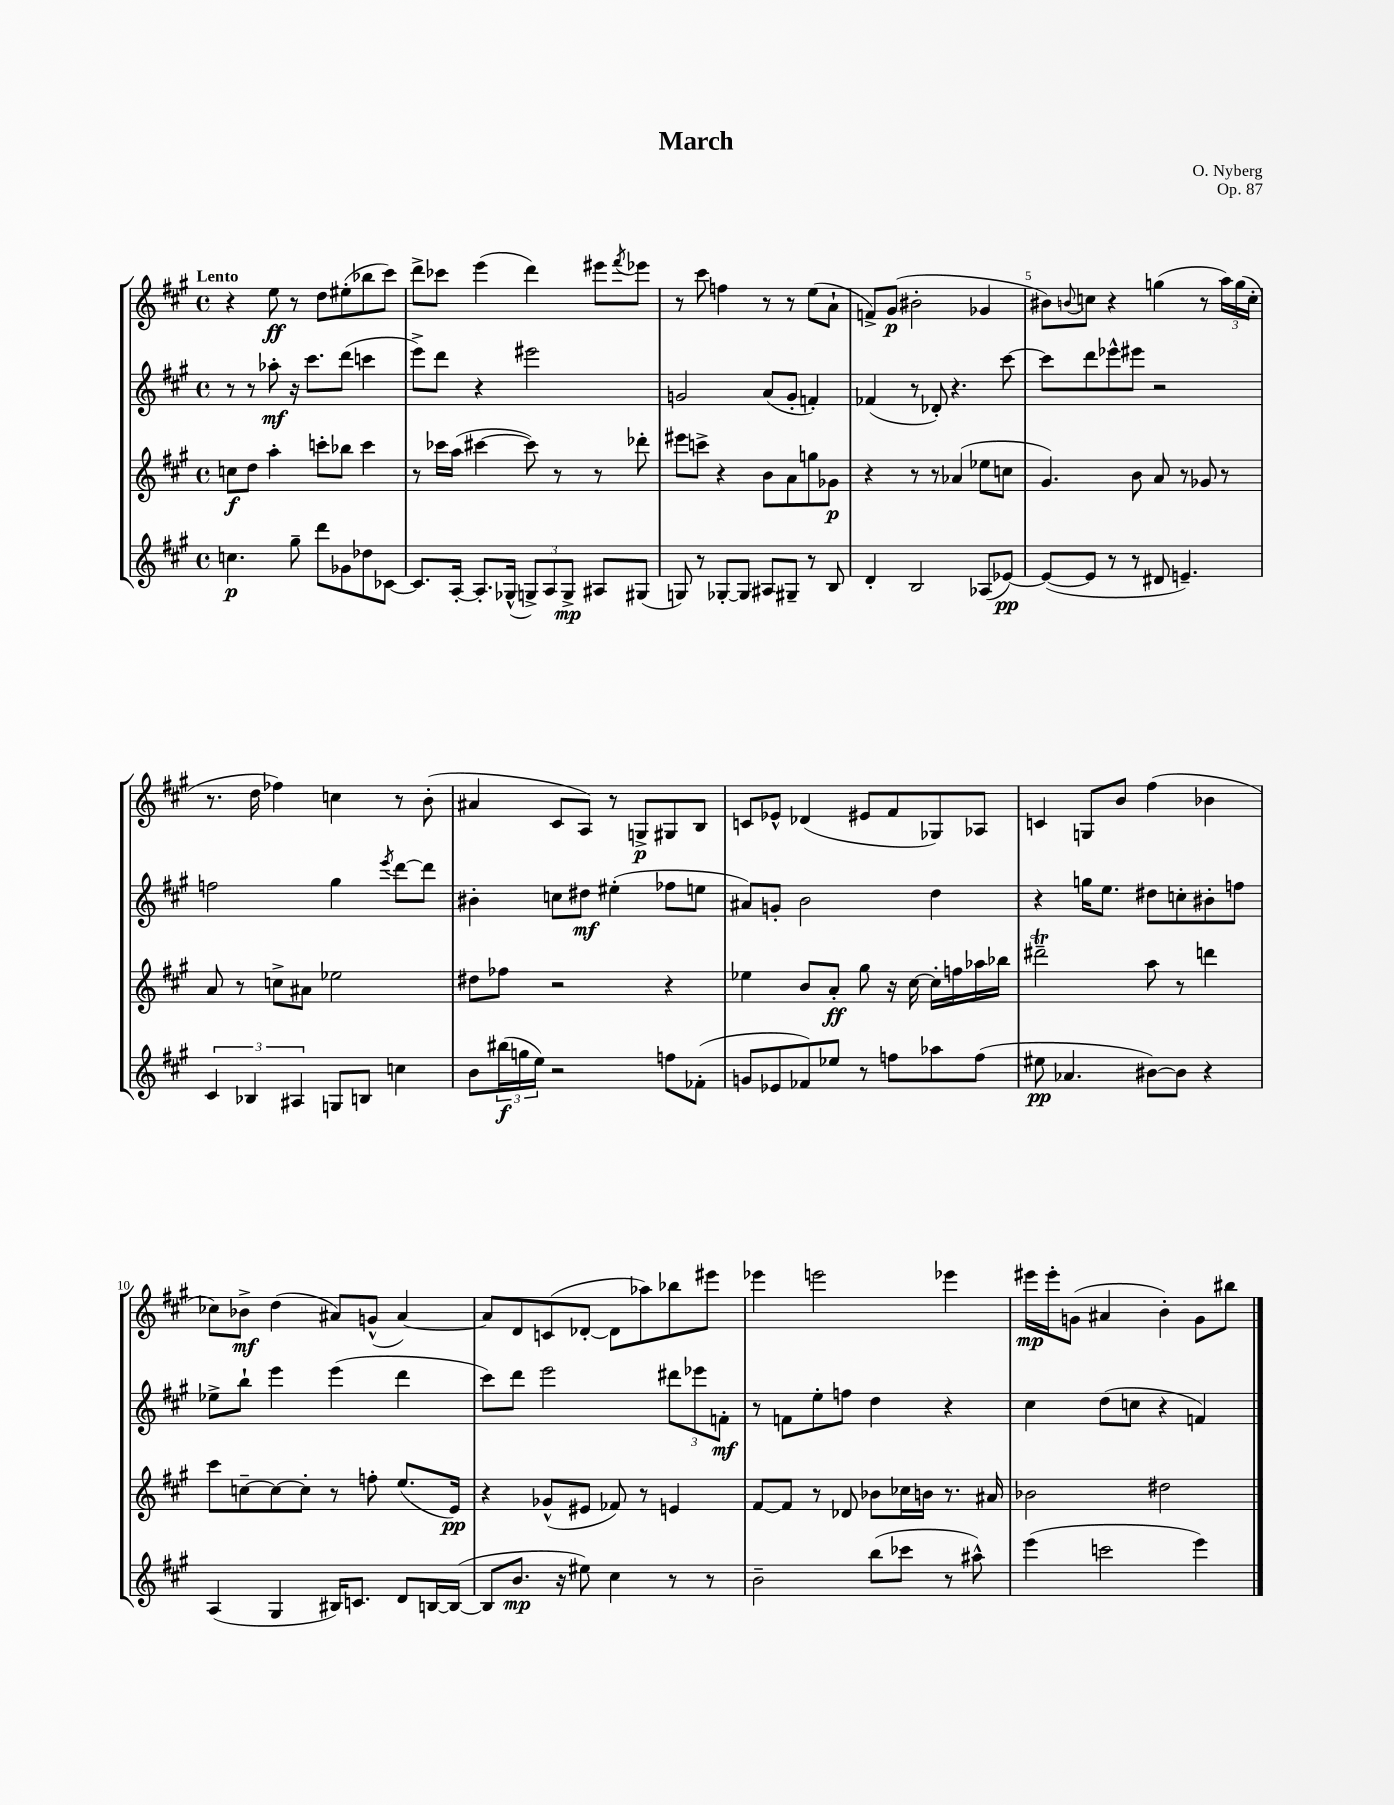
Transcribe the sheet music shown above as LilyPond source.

\header { title = "March" composer = "O. Nyberg" opus = "Op. 87" }
<<
\new StaffGroup <<
\new Staff = "s0" {
    \clef treble \key a \major \defaultTimeSignature \time 4/4 \tempo "Lento"
    r4 e''8\ff r8 d''8 eis''8-.( bes''8 cis'''8) |
    d'''8-> ces'''8 e'''4( d'''4) eis'''8 \acciaccatura { fis'''8 } ees'''8 |
    r8 cis'''8 f''4 r8 r8 e''8( a'8-! |
    f'8->) gis'8\p( bis'2-. ges'4 |
    bis'8) \appoggiatura { b'8 } c''8 r4 g''4( r8 \tuplet 3/2 { a''16) g''16( c''16-. } |
    r8. d''16 fes''4) c''4 r8 b'8-.( |
    ais'4 cis'8 a8) r8 g8->\p gis8 b8 |
    c'8 ees'8-^ des'4( eis'8 fis'8 ges8) aes8 |
    c'4 g8 b'8 fis''4( bes'4 |
    ces''8) bes'8->\mf d''4( ais'8) g'8-^( ais'4~) |
    ais'8 d'8 c'8( des'8~-. des'8 aes''8) bes''8 eis'''8 |
    ees'''4 e'''2 ees'''4 |
    eis'''16\mp eis'''16-. g'8( ais'4 b'4-.) g'8 bis''8 \bar "|." |
}
\new Staff = "s1" {
    \clef treble \key a \major \defaultTimeSignature \time 4/4
    r8 r8 aes''8-.\mf r16 cis'''8. d'''8( c'''4 |
    e'''8->) d'''8 r4 eis'''2 |
    g'2 a'8( g'8-. f'4-.) |
    fes'4( r8 des'8-.) r4. cis'''8~ |
    cis'''8 d'''8 ees'''8-^ eis'''8 r2 |
    f''2 gis''4 \acciaccatura { e'''8 } d'''8~ d'''8 |
    bis'4-. c''8 dis''8\mf eis''4-.( fes''8 e''8 |
    ais'8) g'8-. b'2 d''4 |
    r4 g''16 e''8. dis''8 c''8-. bis'8-. f''8 |
    ees''8-> b''8-! e'''4 e'''4( d'''4 |
    cis'''8) d'''8 e'''2 \tuplet 3/2 { dis'''8 ees'''8 f'8-.\mf } |
    r8 f'8 e''8-. f''8 d''4 r4 |
    cis''4 d''8( c''8 r4 f'4) \bar "|." |
}
\new Staff = "s2" {
    \clef treble \key a \major \defaultTimeSignature \time 4/4
    c''8\f d''8 a''4-. c'''8-. bes''8 c'''4 |
    r8 ces'''16 a''16( cis'''4~ cis'''8) r8 r8 des'''8-. |
    eis'''8 c'''8-> r4 b'8 a'8 g''8 ges'8\p |
    r4 r8 r8 aes'4( ees''8 c''8 |
    gis'4.) b'8 a'8 r8 ges'8 r8 |
    a'8 r8 c''8-> ais'8 ees''2 |
    dis''8 fes''8 r2 r4 |
    ees''4 b'8 a'8-.\ff gis''8 r16 cis''16~ cis''16-. f''16 aes''16 bes''16 |
    dis'''2--\trill a''8 r8 d'''4 |
    cis'''8 c''8~-- c''8~ c''8-. r8 f''8-. e''8.( e'16\pp) |
    r4 ges'8-^( eis'8 fes'8) r8 e'4 |
    fis'8~ fis'8 r8 des'8 bes'8 ces''16 b'16 r8. ais'16 |
    bes'2 dis''2 \bar "|." |
}
\new Staff = "s3" {
    \clef treble \key a \major \defaultTimeSignature \time 4/4
    c''4.\p gis''8-- d'''8 ges'8 des''8 ces'8~ |
    ces'8. a16~-. a8.-. ges16-^( \tuplet 3/2 { g8->) a8 g8->\mp } ais8 gis8( |
    g8) r8 ges8~-. ges8 ais8 gis8-- r8 b8 |
    d'4-. b2 aes8( ees'8~\pp) |
    ees'8~( ees'8 r8 r8 dis'8 e'4.--) |
    \tuplet 3/2 { cis'4 bes4 ais4 } g8 b8 c''4 |
    b'8 \tuplet 3/2 { bis''16\f( g''16 e''16) } r2 f''8 fes'8-.( |
    g'8 ees'8 fes'8) ees''8 r8 f''8 aes''8 f''8( |
    eis''8\pp aes'4. bis'8~) bis'8 r4 |
    a4( gis4 bis16) c'8. d'8 b16~ b16~( |
    b8 b'8.\mp r16 eis''8) cis''4 r8 r8 |
    b'2-- b''8( ces'''8 r8 ais''8-^) |
    e'''4( c'''2 e'''4) \bar "|." |
}
>>
>>
\layout { \context { \Score \override BarNumber.break-visibility = ##(#f #t #t) barNumberVisibility = #(every-nth-bar-number-visible 5) } }
